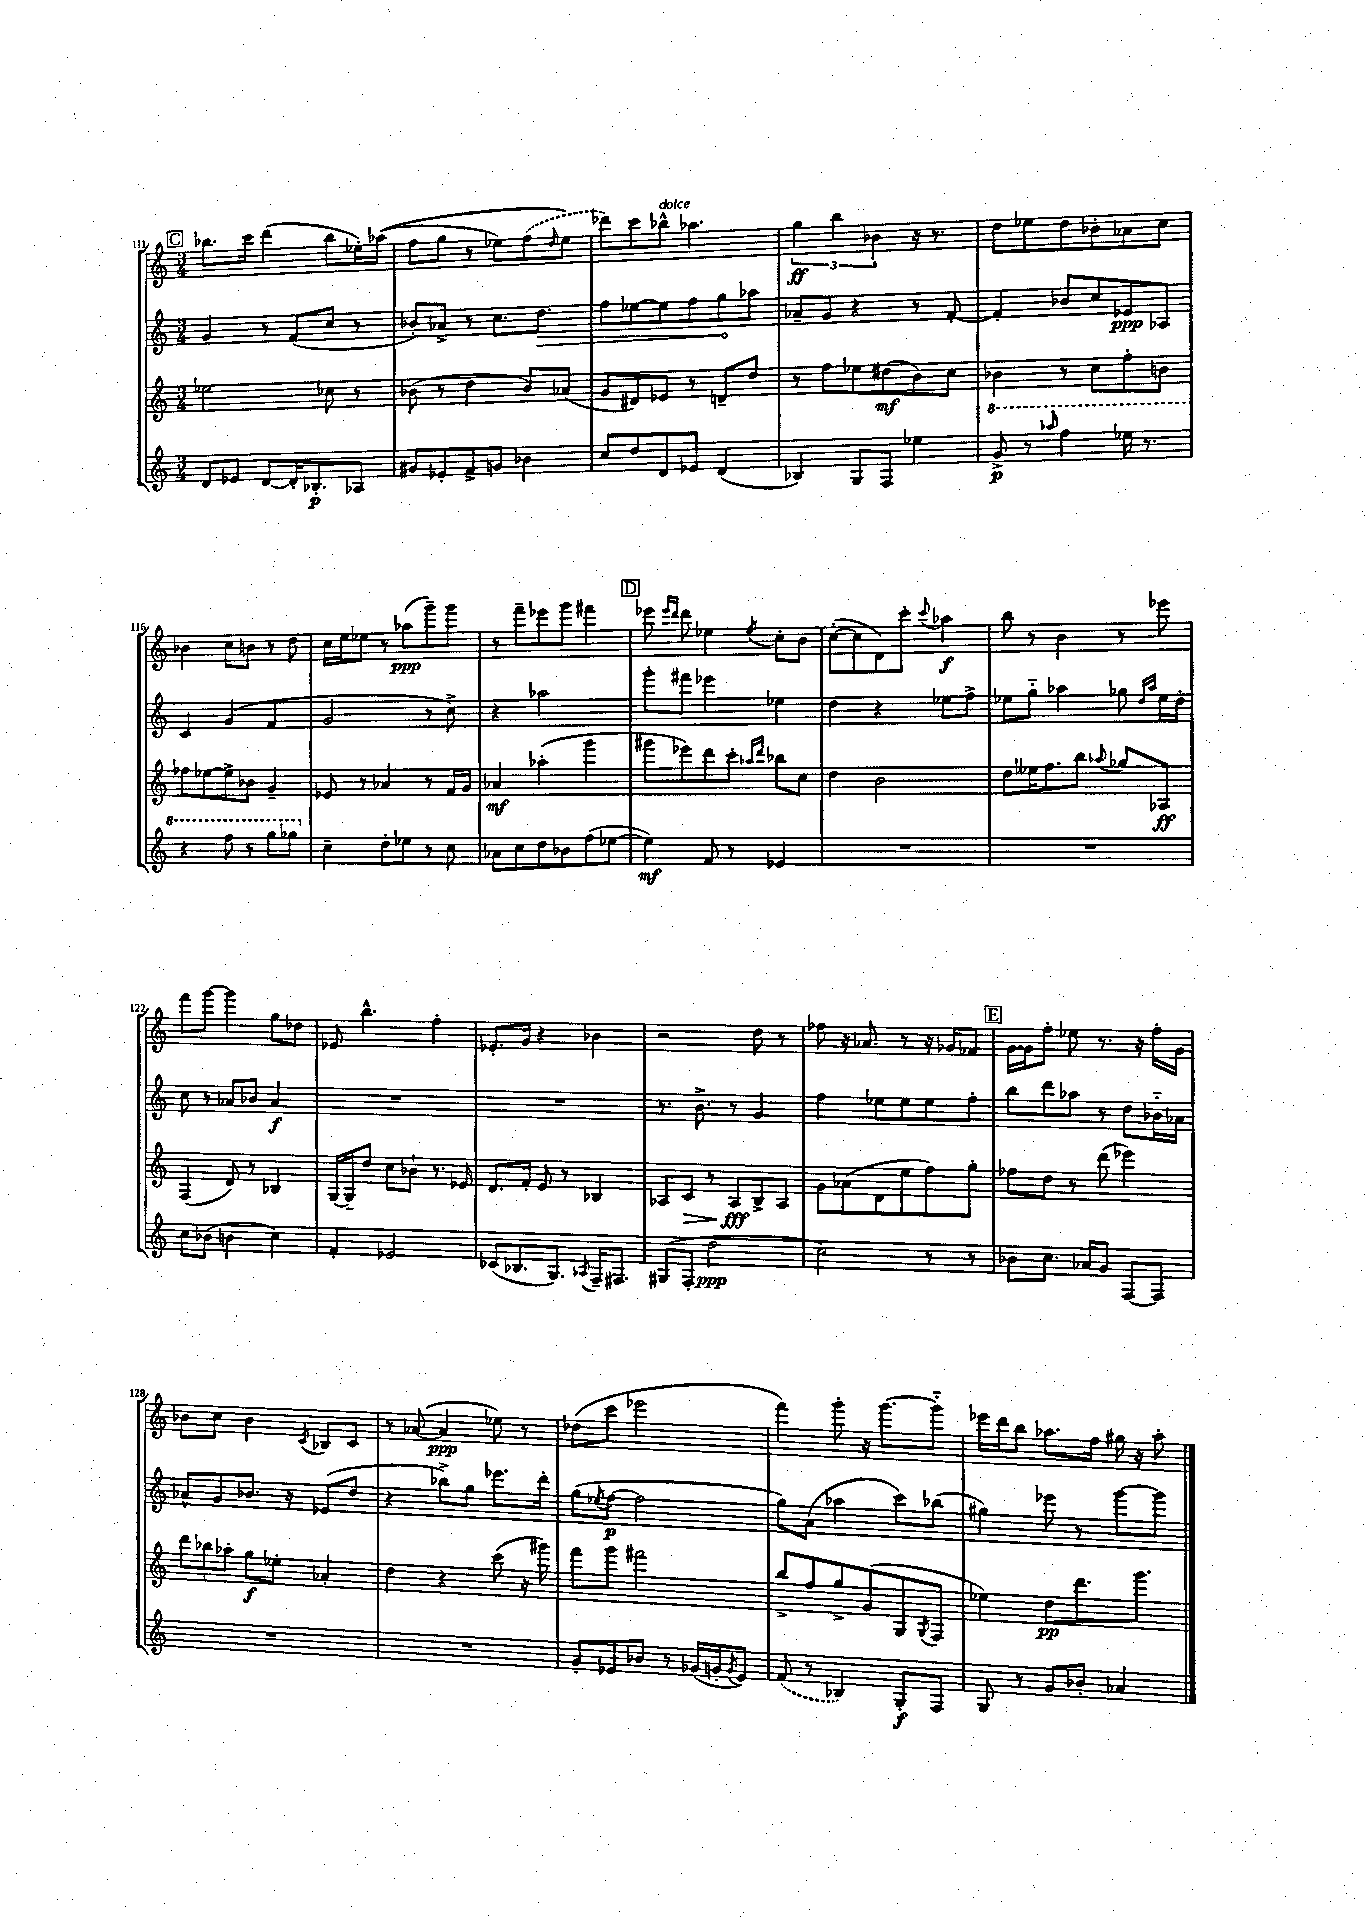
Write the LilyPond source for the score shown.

<<
\new StaffGroup <<
\new Staff = "s0" {
    \clef treble \key c \major \numericTimeSignature \time 3/4
    \mark \markup { \box "C" } bes''8. c'''16 d'''4( bes''8 ees''16-.) aes''16(\( |
    f''8 g''8 r8 ees''8) \once \slurDashed f''8( \grace { d''16 } ees''8\) |
    des'''8) c'''8 bes''8-^^\markup { \italic "dolce" } aes''4. |
    \tuplet 3/2 { g''4\ff b''4 bes'4 } r16 r8. |
    d''8 ees''8 d''8 bes'8-. aes'8 c''8 |
    bes'4 c''8 b'8 r8 d''8 |
    c''16 e''16 ees''8 r8 aes''8\ppp( g'''8--) g'''8 |
    r8 f'''8-- ees'''8 g'''8 fis'''4 |
    \mark \markup { \box "D" } ees'''8 \grace { ees'''16 d'''16 } d'''8 ees''4 \acciaccatura { ees''8 } c''8-. b'8 |
    c''8~-.( c''8 d'8) c'''8-. \appoggiatura { c'''8 } aes''4\f |
    b''8 r8 b'4 r8 ees'''8 |
    f'''8 g'''8~ g'''4 g''8 des''8 |
    ees'8 b''4.-^ f''4-. |
    ees'8.-. g'16 r4 bes'4 |
    r2 d''8 r8 |
    fes''8 r16 aes'8. r8 r16 ges'16 fes'8 |
    \mark \markup { \box "E" } g'16~ g'16 f''8-. ees''8 r8. r16 f''16-. g'16 |
    bes'8 c''8 bes'4 \acciaccatura { c'8 } bes8 c'8 |
    r8 aes'8~( aes'4\ppp ees''8) r8 |
    des''8( c'''8 ees'''2 |
    f'''4) g'''8-. r16 g'''8.~ g'''8-_ |
    ees'''16 d'''16 b''8 aes''8. f''16 gis''16 r16 aes''8-. \bar "|." |
}
\new Staff = "s1" {
    \clef treble \key c \major \numericTimeSignature \time 3/4
    \mark \markup { \box "C" } g'4 r8 f'8( c''8 r8 |
    bes'8-.) aes'8-> r8 c''8. \once \override Hairpin.circled-tip = ##t d''8.\> |
    f''8 ees''8~ ees''8 f''8 g''8\! aes''8 |
    aes'8-- g'8 r4 r8 f'8~-. |
    f'4-. bes'8 c''8 ees'8\ppp aes8 |
    c'4 g'4( f'4 |
    g'2 r8 c''8->) |
    r4 aes''2 |
    \mark \markup { \box "D" } g'''8-. fis'''8 ees'''4 ees''4 |
    d''4 r4 ees''8 f''8-> |
    ees''8 g''8-_ aes''4 ges''8 \grace { d''16 aes''16 } ees''16 d''16-. |
    c''8 r8 aes'8 bes'8 aes'4\f |
    R2. |
    R2. |
    r8. b'8.-> r8 g'4 |
    f''4 ees''8 ees''8 ees''8 f''8-. |
    \mark \markup { \box "E" } b''8 d'''8 aes''8 r8 d''8 bes'16-_ aes'16 |
    aes'8-^ g'8 bes'8. r16 ees'8( d''8 |
    r4 bes''8->) g''8 ees'''8. d'''16-. |
    g''8( \acciaccatura { ees''8 } f''8~\p f''2 |
    g''8) a'8( aes''4 c'''8) bes''8( |
    gis''4) ees'''8 r8 g'''8~ g'''8 \bar "|." |
}
\new Staff = "s2" {
    \clef treble \key c \major \numericTimeSignature \time 3/4
    \mark \markup { \box "C" } ees''2 ces''8 r8 |
    bes'8( r8 d''4 bes'8) aes'8( |
    g'8 dis'8) ees'8 r8 d'8-- d''8 |
    r8 f''8 ees''8 dis''8\mf( b'8) c''8 |
    bes'4 r8 c''8 f''8-. b'8 |
    fes''8 ees''8~ ees''8-> bes'8 g'4-- |
    ees'8 r8 aes'4 r8 f'16 g'16 |
    aes'4\mf aes''4-.( g'''4 |
    \mark \markup { \box "D" } gis'''8 ees'''8) d'''8 c'''8-. \grace { aes''16 d'''16 } bes''8 c''8 |
    d''4 b'2 |
    d''8 eeses''16 f''8. b''8 \appoggiatura { aes''8 } ges''8 aes8\ff |
    f4( d'8) r8 bes4 |
    g16~ g16-- d''8 c''8 bes'8-! r8. ees'16 |
    d'8. f'16-. e'8 r8 bes4 |
    aes8 c'8\> r8 aes8\fff\! b8-> aes8 |
    g'8 aes'8( d'8 e''8 f''8) g''8-. |
    \mark \markup { \box "E" } fes''8 d''8 r8 d'''8( ees'''4) |
    \tuplet 3/2 { d'''8 bes''8 aes''8-. } g''8\f ees''8-. aes'4-. |
    d''4 r4 c'''8( r16 gis'''16) |
    f'''8 g'''8 fis'''2 |
    b''8-> f''8 g''8-> g'8( g8 \acciaccatura { g8 } f8 |
    ees''4) d''8\pp d'''8. g'''8. \bar "|." |
}
\new Staff = "s3" {
    \clef treble \key c \major \numericTimeSignature \time 3/4
    \mark \markup { \box "C" } d'8 ees'8 d'8~ d'16-. bes8.-.\p aes8 |
    gis'8 ees'8-. f'8-> g'8 bes'4 |
    c''8 d''8 d'8 ees'8 d'4( |
    bes4) g8 f8 ees''4 |
    \ottava #1 g''8->\p r8 \grace { aes'''16 } f'''4 ees'''16 r8. |
    r4 f'''8 r8 g'''8 ges'''8 \ottava #0 |
    c''4-- d''8-. ees''8 r8 c''8 |
    aes'8 c''8 d''8 bes'8 f''8( ees''8~ |
    \mark \markup { \box "D" } ees''4\mf) f'8 r8 ees'4 |
    R2. |
    R2. |
    c''8 bes'8( b'4 c''4) |
    f'4-. ees'2 |
    ces'8( bes8. g8.) \acciaccatura { aes8 } f16-- fis8. |
    gis8( f8-. d''2\ppp |
    c''2) r8 r8 |
    \mark \markup { \box "E" } bes'8 c''8. aes'16 g'8 f8~ f8 |
    R2. |
    R2. |
    g'8-. ees'8 bes'8 r8 ges'16( g'16-. \acciaccatura { g'8 } ees'8) |
    \once \slurDashed f'8( r8 bes4) g8-.\f f8 |
    g8 r8 g'8 bes'8-. aes'4 \bar "|." |
}
>>
>>
\layout { \context { \Score currentBarNumber = #111 } }
